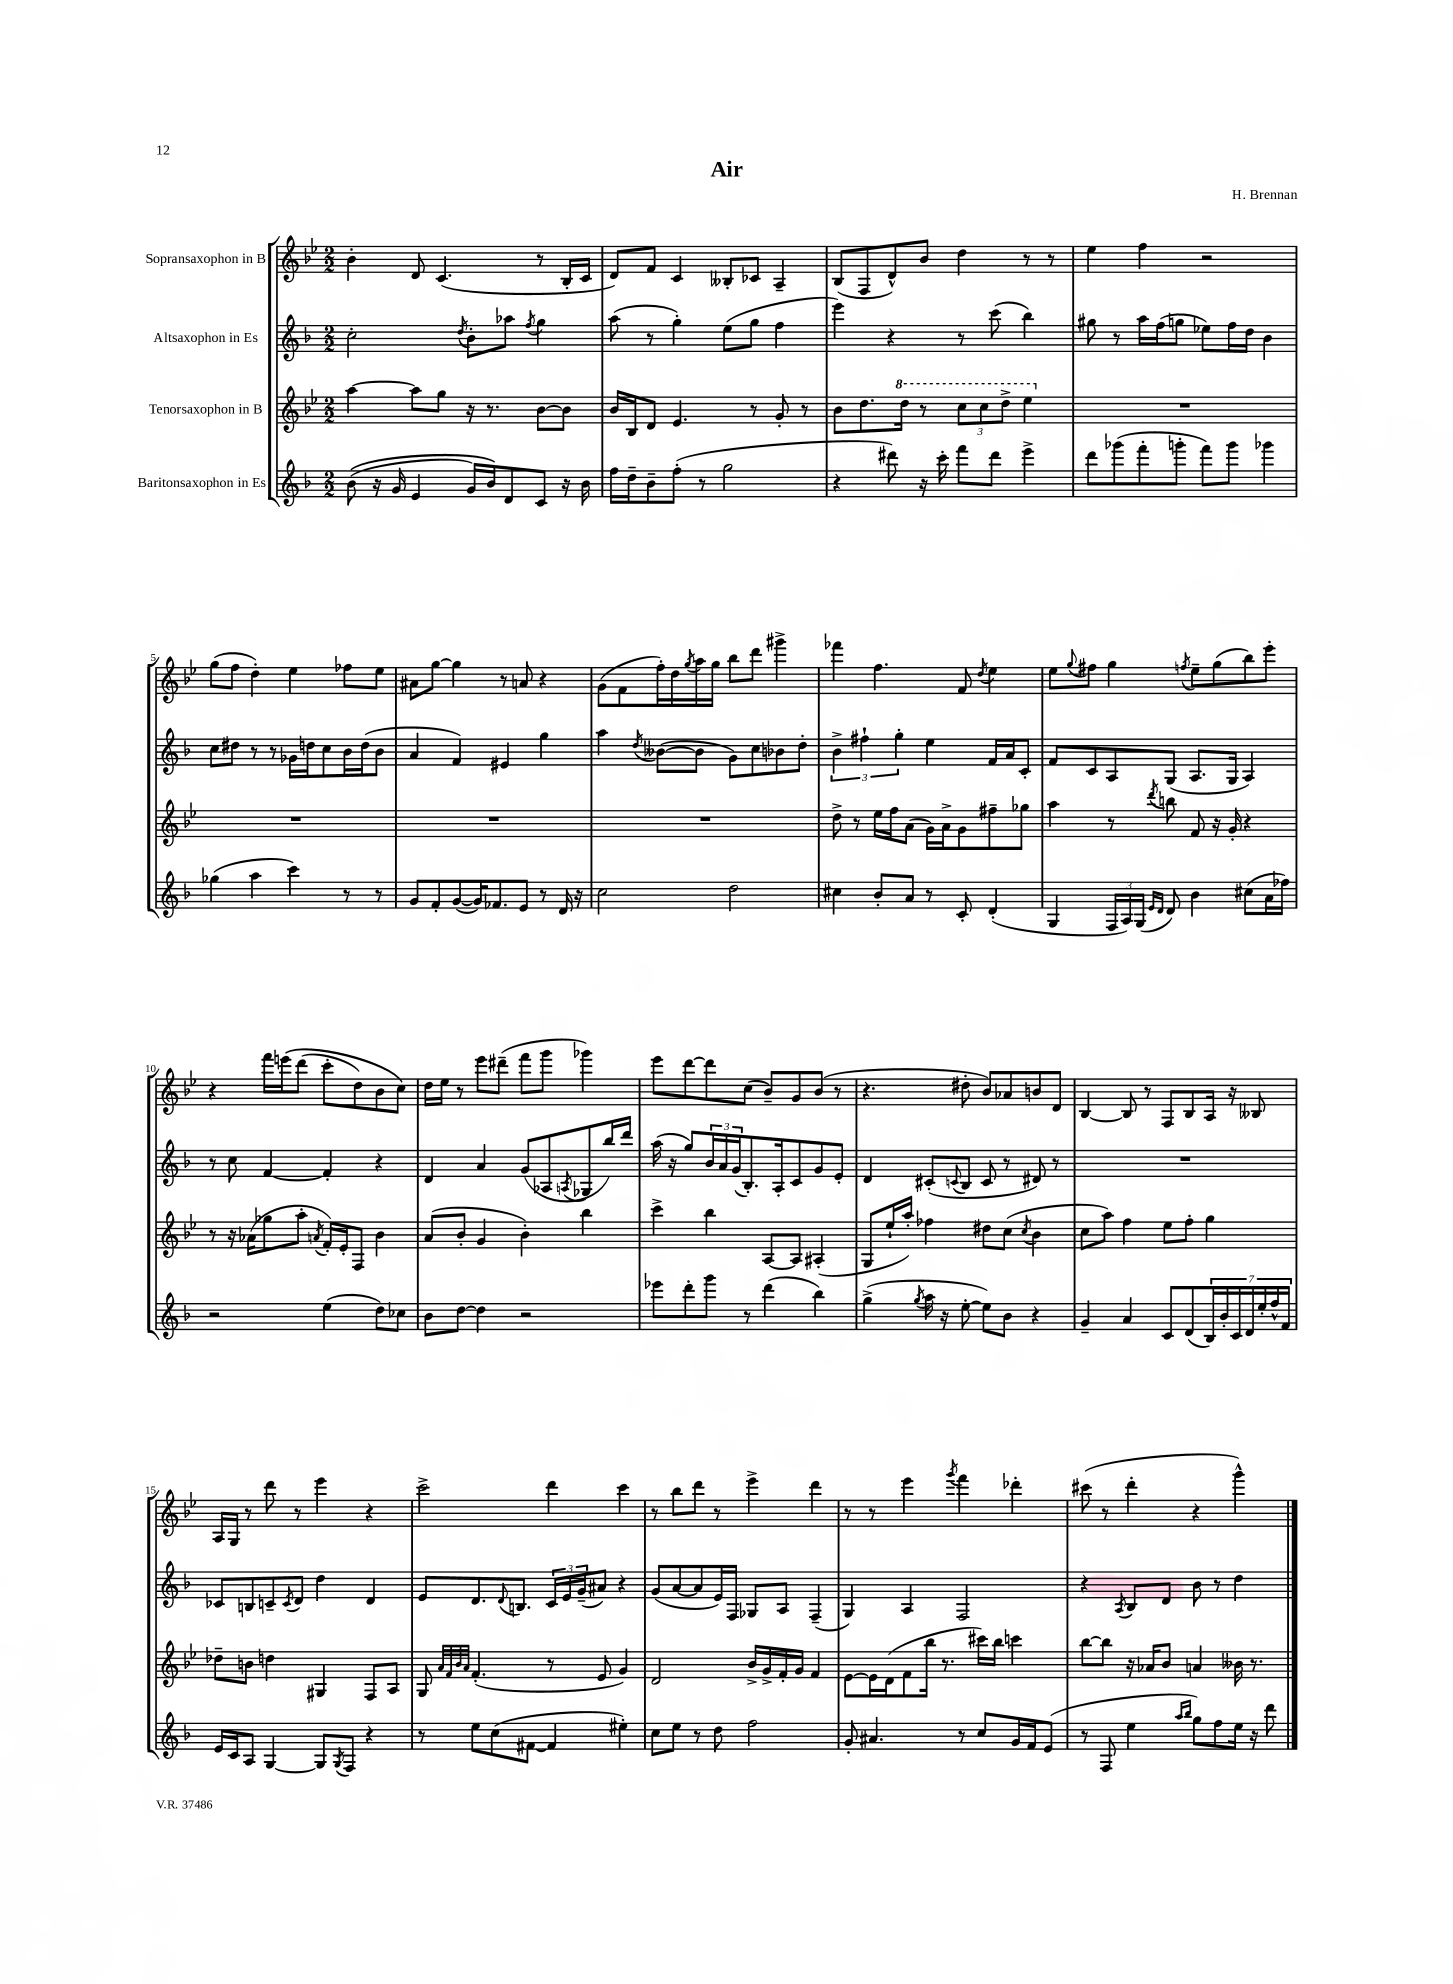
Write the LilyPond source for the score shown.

\header { title = "Air" composer = "H. Brennan" }
<<
\new StaffGroup <<
\new Staff = "s0" \with { instrumentName = "Sopransaxophon in B" } {
    \clef treble \key bes \major \numericTimeSignature \time 2/2
    bes'4-. d'8 c'4.( r8 bes16-. c'16 |
    d'8) f'8 c'4 beses8-. ces'8 a4-- |
    bes8( f8 d'8-^) bes'8 d''4 r8 r8 |
    ees''4 f''4 r2 |
    g''8( f''8 d''4-.) ees''4 fes''8 ees''8 |
    ais'8 g''8~ g''4 r8 a'8 r4 |
    g'8( f'8 f''16-.) d''16 \acciaccatura { g''8 } a''16 g''16 bes''8 d'''8 gis'''4-> |
    fes'''4 f''4. f'8 \acciaccatura { d''8 } ees''4 |
    ees''8 \appoggiatura { g''8 } fis''8 g''4 \acciaccatura { f''8 } ees''8-- g''8( bes''8) ees'''8-. |
    r4 f'''16 e'''16\( d'''8( c'''8-. d''8) bes'8 c''8\) |
    d''16 ees''16 r8 ees'''8 dis'''8--( f'''8 g'''8 ges'''4) |
    ees'''8 d'''8~ d'''8 c''8( bes'8--) g'8 bes'8( r8 |
    r4. dis''8-. bes'8) aes'8 b'8 d'8 |
    bes4~ bes8 r8 f8 bes8 a16 r16 beses8 |
    a16 g16 r8 d'''8 r8 ees'''4 r4 |
    c'''2-> d'''4 c'''4 |
    r8 bes''8 d'''8 r8 ees'''4-> d'''4 |
    r8 r8 ees'''4 \acciaccatura { g'''8 } f'''4 des'''4-. |
    cis'''8( r8 d'''4-. r4 g'''4-^) \bar "|." |
}
\new Staff = "s1" \with { instrumentName = "Altsaxophon in Es" } {
    \clef treble \key f \major \numericTimeSignature \time 2/2
    c''2-. \acciaccatura { d''8 } bes'8-. aes''8 \acciaccatura { f''8 } g''4 |
    a''8( r8 g''4-.) e''8( g''8 f''4 |
    e'''4) r4 r8 c'''8( bes''4) |
    gis''8 r8 a''16 f''16( g''8 ees''8) f''16 d''16 bes'4 |
    c''8 dis''8 r8 r8 ges'16 d''16 c''8 bes'16 d''16( bes'8 |
    a'4 f'4) eis'4 g''4 |
    a''4 \acciaccatura { d''8 } beses'8~( beses'8 g'8) c''8 bes'8 d''8-. |
    \tuplet 3/2 { bes'4-> fis''4-! g''4-. } e''4 f'16 a'16 c'8-. |
    f'8 c'8 a8 g8( a8. g16 a4) |
    r8 c''8 f'4~ f'4-. r4 |
    d'4 a'4 g'8( aes8 \acciaccatura { a8 } ges8 bes''16) d'''16 |
    a''16( r16 g''8) \tuplet 3/2 { bes'16 a'16 g'16( } bes8.-.) a16-. c'8 g'8 e'8-. |
    d'4 cis'8-.( \appoggiatura { c'8 } bes8 c'8 r8 dis'8) r8 |
    R1 |
    ces'8 b8 c'8-- \acciaccatura { c'8 } d'8 d''4 d'4 |
    e'8 d'8. \appoggiatura { d'8 } b8. \tuplet 3/2 { c'16 e'16 g'16--( } ais'8) r4 |
    g'8( a'8~ a'8 e'16) f16 ges8 a8 f4--( |
    g4) a4 f2 |
    r4 \acciaccatura { a8 } bes8 d'8 bes'8 r8 d''4 \bar "|." |
}
\new Staff = "s2" \with { instrumentName = "Tenorsaxophon in B" } {
    \clef treble \key bes \major \numericTimeSignature \time 2/2
    a''4~ a''8 g''8 r16 r8. bes'8~ bes'8 |
    bes'16 bes16 d'8 ees'4. r8 g'8-. r8 |
    bes'8 d''8. \ottava #1 d'''16 r8 \tuplet 3/2 { c'''8 c'''8 d'''8-> } ees'''4 \ottava #0 |
    R1 |
    R1 |
    R1 |
    R1 |
    d''8-> r8 ees''16 f''16 a'8( g'16) a'16-> g'8 fis''8-- ges''8 |
    a''4 r8 \acciaccatura { d'''8 } b''8 f'8 r16 g'16-. r4 |
    r8 r16 aes'16( ges''8 a''8-. \acciaccatura { a'8 } f'16-.) ees'16-. f8 bes'4 |
    a'8( bes'8-. g'4 bes'4-.) bes''4 |
    c'''4-> bes''4 a8~ a8 ais4-.( |
    g8 ees''16-! a''16-.) fes''4 dis''8 c''8( \acciaccatura { c''8 } bes'4 |
    c''8 a''8) f''4 ees''8 f''8-. g''4 |
    des''8-- b'8 d''4 gis4 f8 a8 |
    g8 \grace { a'32 f'32 bes'32 a'32 } f'4.-.( r8 ees'8 g'4) |
    d'2 bes'16-> g'16-> f'16-. g'16 f'4 |
    ees'8~ ees'16 d'16( f'8 bes''16 r8. cis'''16) bes''16 c'''4 |
    bes''8~ bes''8 r16 aes'16 bes'8 a'4 beses'16 r8. \bar "|." |
}
\new Staff = "s3" \with { instrumentName = "Baritonsaxophon in Es" } {
    \clef treble \key f \major \numericTimeSignature \time 2/2
    bes'8(\( r16 g'16 e'4 g'16) bes'16\) d'8 c'8 r16 bes'16 |
    f''16 d''16-- bes'8-- f''8-.( r8 g''2 |
    r4 dis'''8) r16 c'''16-. f'''8 dis'''8 e'''4-> |
    d'''8 ges'''8( f'''8-. g'''8-. f'''8) g'''8 ges'''4 |
    ges''4( a''4 c'''4) r8 r8 |
    g'8 f'8-. g'8~( g'16) fes'8. e'8 r8 d'16 r16 |
    c''2 d''2 |
    cis''4 bes'8-. a'8 r8 c'8-. d'4-.( |
    g4 \tuplet 3/2 { f16 a16) g16( } \grace { e'16 d'16 } d'8) bes'4 cis''8( a'16 fes''16) |
    r2 e''4( d''8) ces''8 |
    bes'8 d''8~ d''4 r2 |
    ees'''8 d'''8-. g'''8 r8 d'''4( bes''4) |
    g''4->( \acciaccatura { g''8 } a''16 r16 e''8~-. e''8) bes'8 r4 |
    g'4-- a'4 c'8 d'8( \tuplet 7/4 { bes16) bes'16-. c'16 d'16 e''16-. f''16-^ f'16 } |
    e'16 c'16 a8 g4~ g8 \acciaccatura { g8 } f8 r4 |
    r8 e''8 c''8( fis'8~ fis'4 eis''4-.) |
    c''8 e''8 r8 d''8 f''2 |
    g'8-. ais'4. r8 c''8 g'16 f'16 e'8( |
    r8 f8 e''4 \grace { a''16 bes''16 } g''8) f''8 e''16 r16 d'''8 \bar "|." |
}
>>
>>
